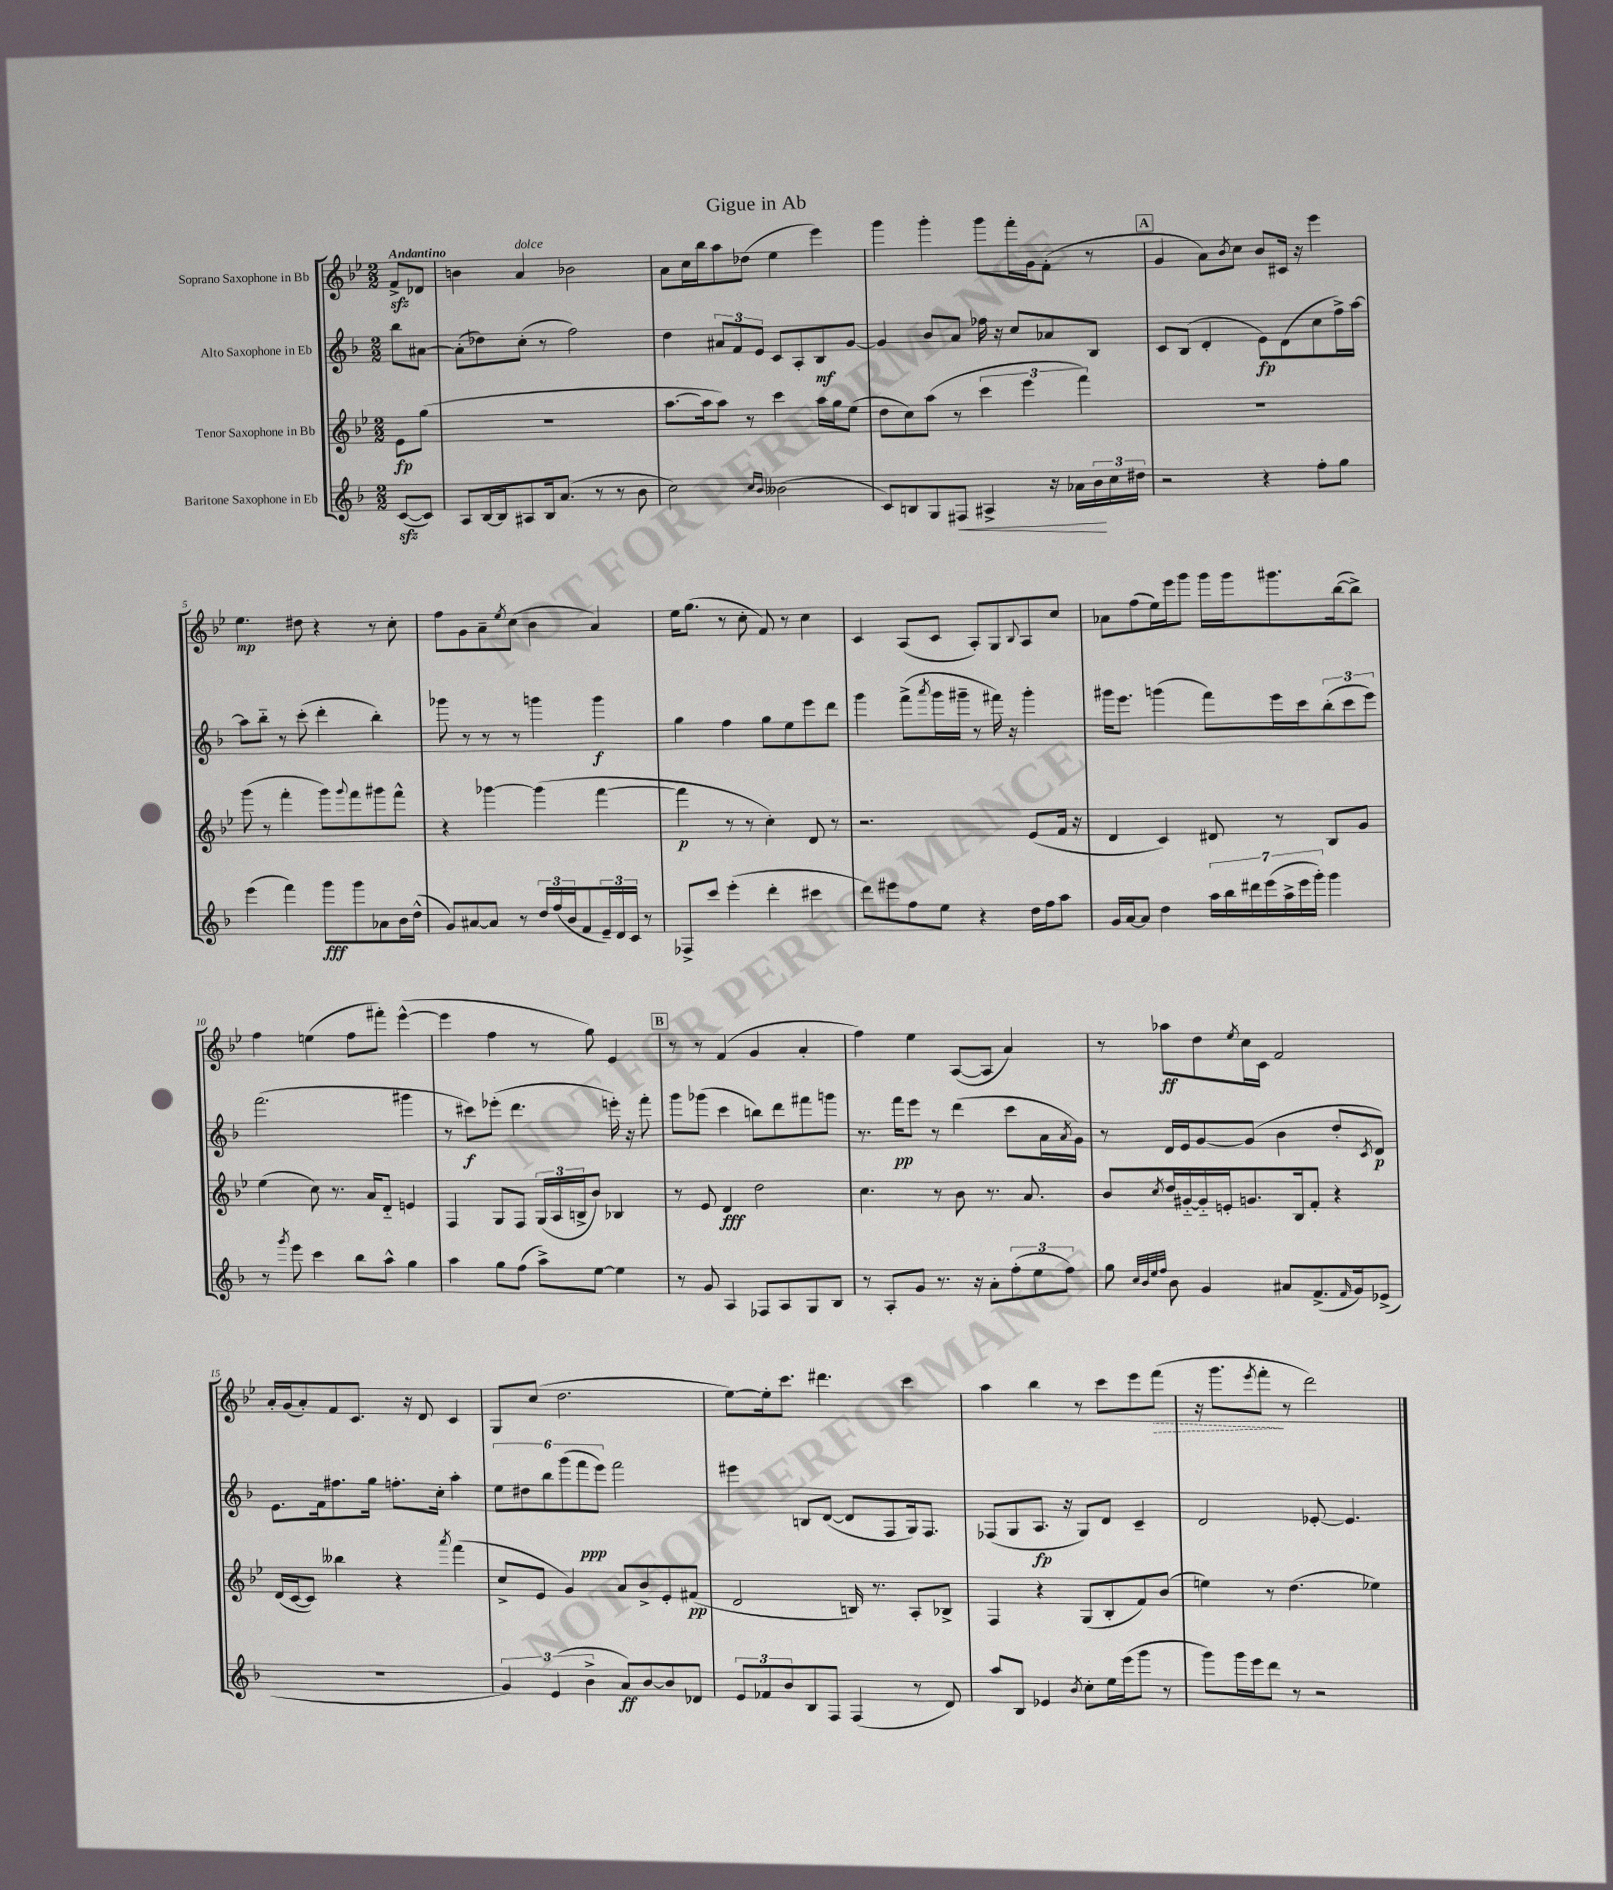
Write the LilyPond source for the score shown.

\header { title = "Gigue in Ab" }
<<
\new StaffGroup <<
\new Staff = "s0" \with { instrumentName = "Soprano Saxophone in Bb" } {
    \clef treble \key bes \major \numericTimeSignature \time 2/2 \partial 4 \tempo "Andantino"
    f'8->\sfz des'8 |
    b'4 a'4^\markup { \italic "dolce" } bes'2 |
    a'8 c''16 bes''16 a''8 des''8( ees''4 ees'''4) |
    g'''4 g'''4-. g'''8 f'''16-. g'16 f'8-.( r8 |
    \mark \markup { \box "A" } g'4 a'8) \acciaccatura { bes'8 } c''8 bes'8 cis'16 r16 ees'''4 |
    ees''4.\mp dis''8 r4 r8 c''8-. |
    f''8 g'8 a'8-- \acciaccatura { ees''8 } c''8( bes'4 a'4) |
    ees''16 g''8.( r8 c''8-. f'8) r8 c''4 |
    c'4 a8( c'8 a8-.) g8 \appoggiatura { bes8 } a8 c''8 |
    aes'8 f''8( ees''16) ees'''16 g'''8 g'''16 g'''16 gis'''8. bes''16~( bes''8->) |
    f''4 e''4( f''8 fis'''8-.) ees'''4~-^( |
    ees'''4 f''4 r8 g''8) ees'4 |
    \mark \markup { \box "B" } r8 r8 f'4( g'4 a'4-. |
    f''4) ees''4 a8~( a8 a'4) |
    r8 aes''8\ff d''8 \acciaccatura { ees''8 } c''16 c'16 f'2 |
    a'16-. g'16( a'8-.) f'8 c'8. r16 d'8 c'4 |
    g8 c''8( d''2. |
    ees''8~) ees''16-. c'''8. dis'''4. c'''4 |
    a''4 bes''4 r8 c'''8 ees'''8 \once \override Hairpin.style = #'dashed-line f'''8\>( |
    r16 g'''8. \acciaccatura { ees'''8 } f'''8-.\! r8 d'''2) \bar "|." |
}
\new Staff = "s1" \with { instrumentName = "Alto Saxophone in Eb" } {
    \clef treble \key f \major \numericTimeSignature \time 2/2 \partial 4
    bes''8 ais'8~ |
    ais'8-.( des''8) c''8-.( r8 f''2) |
    d''4 \tuplet 3/2 { ais'8 f'8 e'8 } c'8 a8-. bes8\mf g'8~ |
    g'4 bes'8 a'8 fes''16 r16 c''8 aes'8 bes8 |
    \mark \markup { \box "A" } c'8 bes8( d'4-. e'8\fp) d'8( c''8 f''16->) a''16~ |
    a''8 bes''8-_ r8 c'''8-.( d'''4-. bes''4-.) |
    ges'''8 r8 r8 r8 g'''4 g'''4\f |
    g''4 f''4 g''8 e''8 e'''8 d'''8 |
    g'''4 f'''8->( \acciaccatura { a'''8 } g'''16 gis'''16-- r8 fis'''16) r16 gis'''4-. |
    gis'''16 e'''8. g'''4( f'''8) e'''16 c'''16 \tuplet 3/2 { bes''8-.( c'''8 e'''8) } |
    f'''2.( gis'''4 |
    r8 cis'''8\f) ees'''8-.( d'''4. e'''16-.) r16 f'''8-. |
    \mark \markup { \box "B" } g'''8 ges'''8( c'''4 b''8) d'''8 fis'''8 g'''8 |
    r8. f'''16\pp e'''8 r8 d'''4( c'''8 a'16 \acciaccatura { a'8 } g'16) |
    r8 d'16 e'16 g'8~ g'8( bes'4 d''8-. \acciaccatura { c'8 } d'8\p) |
    e'8. f'16 fis''8. g''16 f''8.-. c''16-. a''4-. |
    \tuplet 6/4 { e''8 dis''8 bes''8 g'''8( f'''8\ppp e'''8) } f'''2 |
    eis'''4 b8 d'8~( d'8 f8 g16) f8. |
    fes8( g8 a8.\fp r16 g8) d'8 c'4-- |
    d'2 ees'8~-. ees'4. \bar "|." |
}
\new Staff = "s2" \with { instrumentName = "Tenor Saxophone in Bb" } {
    \clef treble \key bes \major \numericTimeSignature \time 2/2 \partial 4
    ees'8\fp g''8( |
    R1 |
    a''8.~ a''16 a''8) r8 c'''4 a''16 g''16 ees''8( |
    d''8 c''8) a''8( r8 \tuplet 3/2 { c'''4 ees'''4 f'''4) } |
    \mark \markup { \box "A" } R1 |
    g'''8( r8 f'''4-. g'''8) \appoggiatura { g'''8 } f'''8 gis'''8 f'''8-^ |
    r4 ges'''4~ ges'''4( f'''4~ |
    f'''4\p r8 r8 c''4-.) d'8 r8 |
    r2. ees'8( f'16 r16 |
    d'4 c'4) dis'8 r8 bes8 g'8 |
    ees''4( c''8) r8. a'16 d'8-_ e'4 |
    f4 g8 f8 \tuplet 3/2 { g16( a16 b16-> } bes'8) bes4 |
    \mark \markup { \box "B" } r8 ees'8 d'4\fff d''2 |
    c''4. r8 bes'8 r8. a'8. |
    bes'8 \acciaccatura { c''8 } d''16 gis'16~-_ gis'16-_ e'16-. g'8. bes16 f'8-. r4 |
    d'16( c'16~ c'8) beses''4 r4 \acciaccatura { a'''8 } f'''4( |
    c''8-> ees'8 g'4) a'8 bes'8-> ees'8-. fis'8\pp( |
    d'2 b16) r8. a8-. bes8-> |
    f4 r4 g8( bes8-. f'8) bes'8( |
    e''4) r8 d''4.( ees''4) \bar "|." |
}
\new Staff = "s3" \with { instrumentName = "Baritone Saxophone in Eb" } {
    \clef treble \key f \major \numericTimeSignature \time 2/2 \partial 4
    c'8~\sfz( c'8) |
    a8 bes16~ bes16 ais8 bes16 a'8.( r8 r8 bes'8 |
    c''2) \grace { c''16 bes'16 } beses'2( |
    c'8) b8 g8 fis8\< ais4-> r16 aes'16 \tuplet 3/2 { bes'16\! c''16 dis''16 } |
    \mark \markup { \box "A" } r2 r4 f''8-. g''8 |
    e'''4( f'''4) g'''8\fff g'''8 aes'8 bes'16 d''16-^( |
    g'8) ais'8~ ais'8 r8 \tuplet 3/2 { d''16 f''16( bes'16 } f'8 \tuplet 3/2 { e'16--) d'16 c'16 } r8 |
    fes8-> c'''8 e'''4-.( d'''4-. cis'''4 |
    d'''8) eis'''8 f''8 e''8 r4 d''16 f''16 a''8 |
    g'16 a'16~ a'8 d''4 \tuplet 7/4 { a''16 bes''16 dis'''16 e'''16( a''16-> e'''16 g'''16-.) } g'''4 |
    r8 \acciaccatura { g'''8 } e'''8 c'''4 bes''8 a''8-^ g''4 |
    a''4 g''8 f''8( a''8->) e''8~ e''4 |
    \mark \markup { \box "B" } r8 g'8 a4 fes8 a8 g8 bes8 |
    r8 a8-. g'8 r8. r16 a'8-. \tuplet 3/2 { f''8-.( e''8 f''8) } |
    g''8 \grace { c''32 bes'32 e''32 f''32 } bes'8 g'4 ais'8 f'8.->( \grace { f'16 } g'16) ees'8->( |
    R1 |
    \tuplet 3/2 { g'4) e'4( bes'4-> } a'8\ff) bes'8~ bes'8 des'8 |
    \tuplet 3/2 { e'8 fes'8 bes'8 } bes8 f8 f4( r8 d'8) |
    a''8 bes8 ees'4 \acciaccatura { bes'8 } c''8-. e''16 e'''16( g'''8 r8 |
    g'''8) g'''16 e'''16 d'''8 r8 r2 \bar "|." |
}
>>
>>
